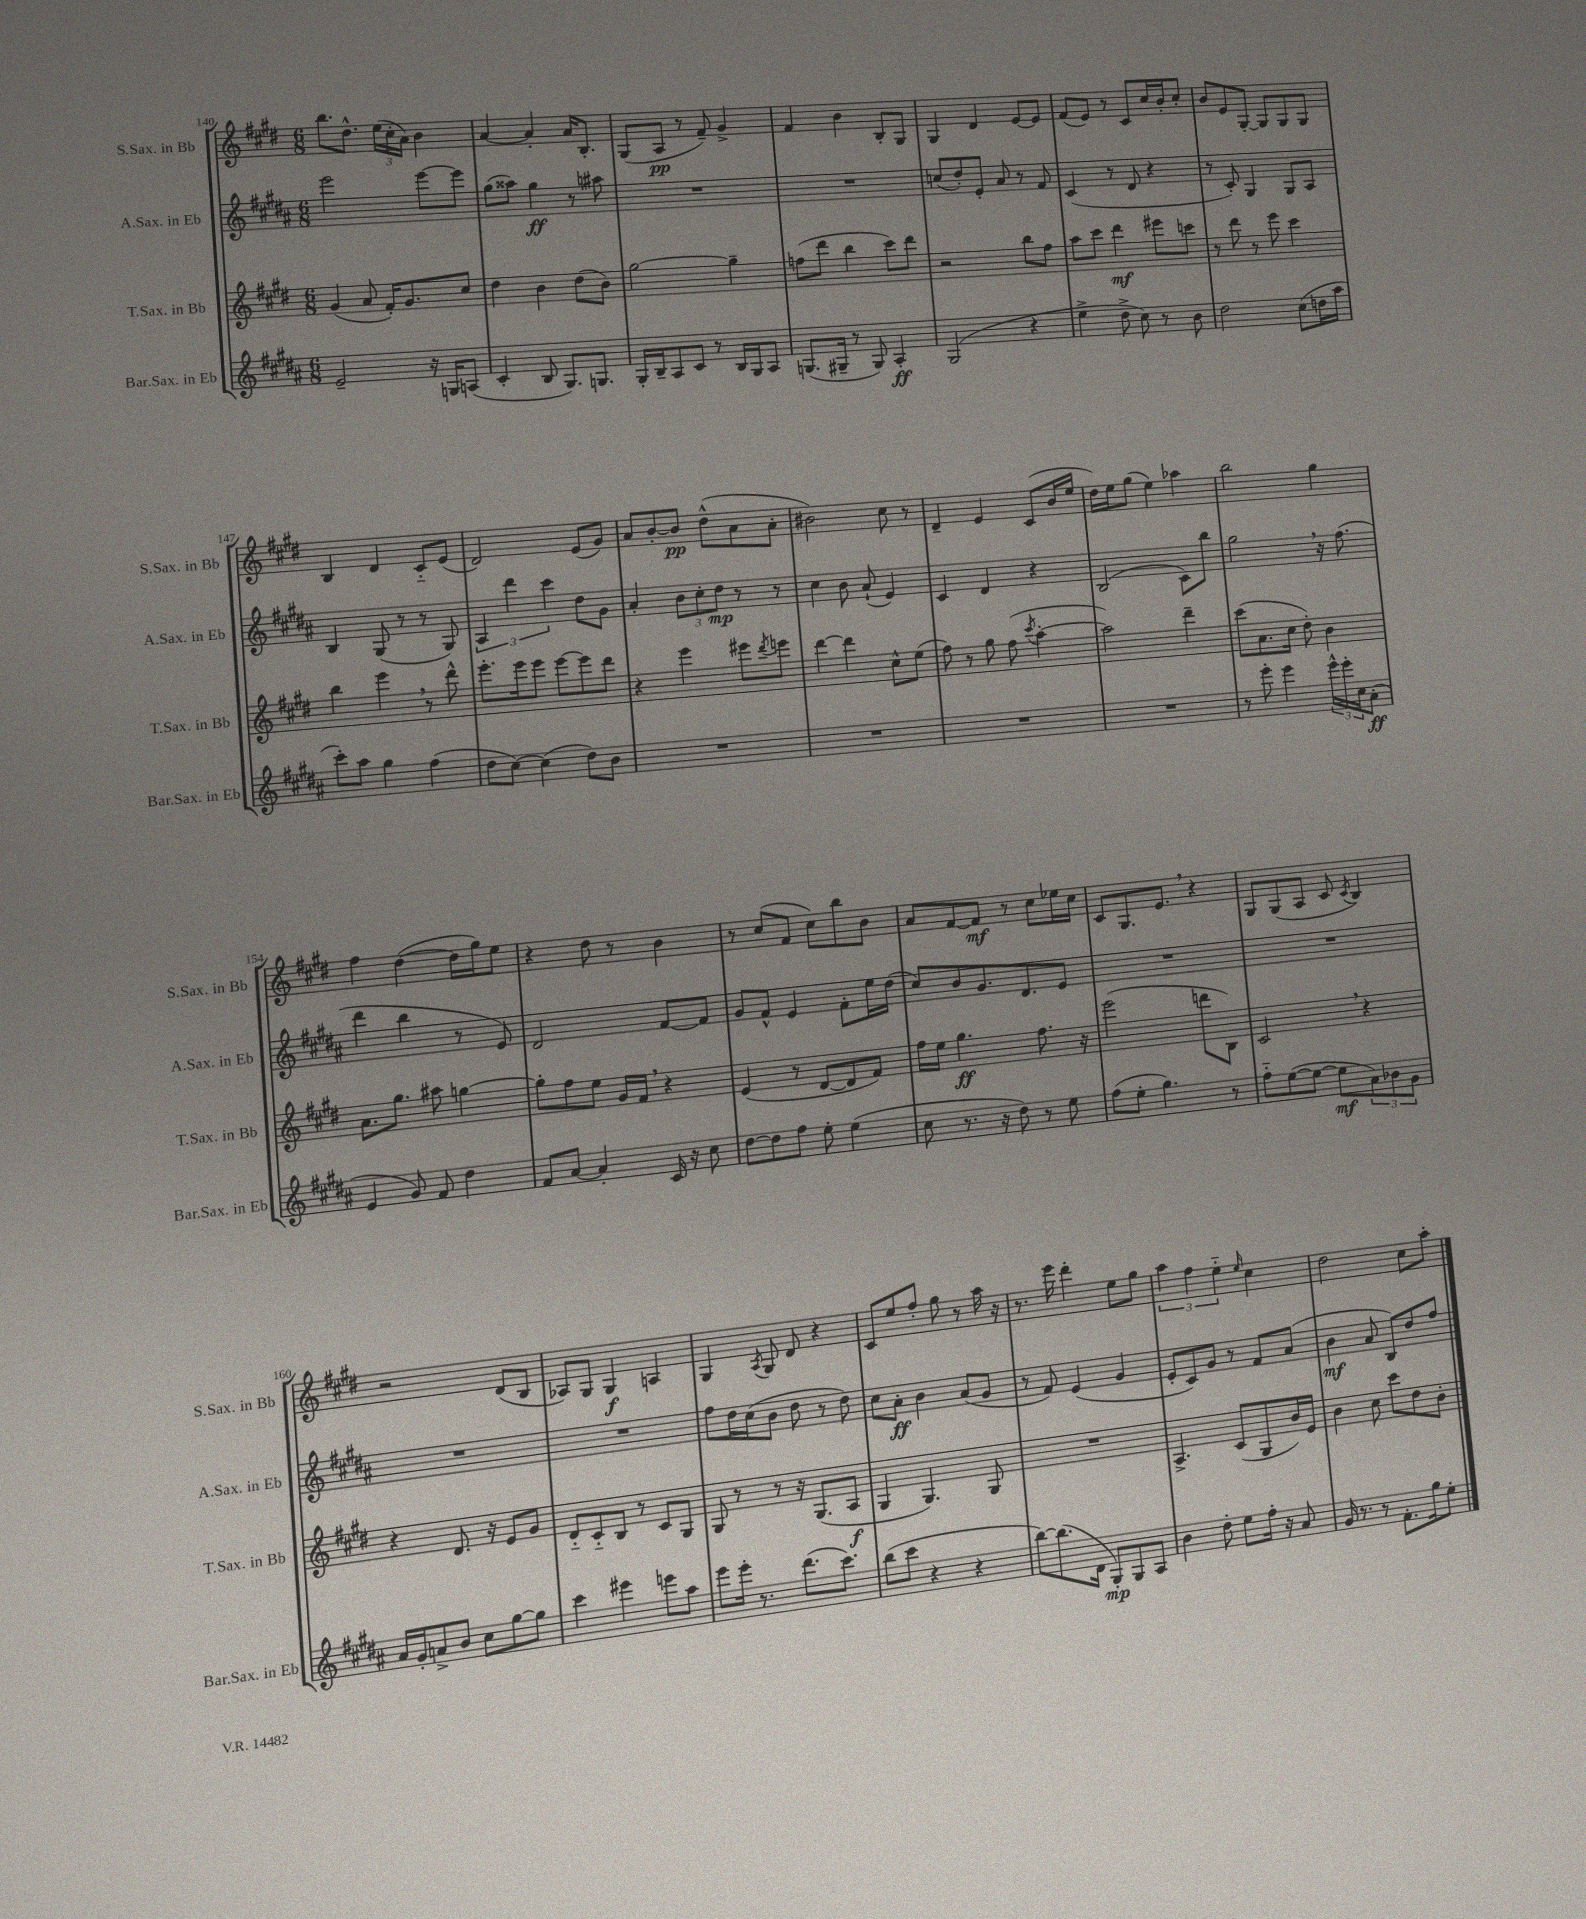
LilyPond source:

<<
\new StaffGroup <<
\new Staff = "s0" \with { instrumentName = "S.Sax. in Bb" shortInstrumentName = "S.Sax. in Bb" } {
    \clef treble \key e \major \numericTimeSignature \time 6/8
    b''8. dis''8.-^ \tuplet 3/2 { e''16( cis''16-. a'16) } b'4 |
    a'4~ a'4-. a'16 b8.-. |
    gis8( a8\pp r8 fis'8--) gis'4-> |
    fis'4 b'4 b8-. gis8 |
    gis4 dis'4 e'8~ e'8 |
    fis'8( e'8) r8 cis'8 cis''16 b'16-. cis''8-. |
    b'8 e'8 gis8~-. gis8 gis8 gis8 |
    b4 dis'4 cis'8-_ e'8( |
    dis'2) e'8( gis'8) |
    a'8 b'8~-. b'8\pp dis''8-^( a'8 a'8-. |
    bis'2) cis''8 r8 |
    dis'4-- e'4 cis'8( b'16 e''16 |
    dis''16) e''16 gis''8( e''4) aes''4 |
    b''2 gis''4 |
    fis''4 dis''4~( dis''16 gis''16) e''8 |
    r4 dis''8 r8 b'4 |
    r8 cis''8( fis'8 cis''8) b''8 b'8 |
    a'8 fis'8~ fis'8\mf r8 cis''8 ees''16 cis''16 |
    cis'8 gis8. e'8. \breathe r4 |
    gis8 gis8( a8 cis'8 \acciaccatura { cis'8 } b4) |
    r2 dis'8( b8 |
    aes8) gis8 gis4\f a4 |
    gis4 \acciaccatura { a8 } gis8 dis'8 r4 |
    cis'8 e''8 fis''8-. gis''8 r8 a''16 r16 |
    r8. e'''16 dis'''4-. e''8 gis''8 |
    \tuplet 3/2 { a''4 fis''4 e''4-_ } \grace { e''16 } cis''4 |
    dis''2 cis''8 a''8-. \bar "|." |
}
\new Staff = "s1" \with { instrumentName = "A.Sax. in Eb" shortInstrumentName = "A.Sax. in Eb" } {
    \clef treble \key b \major \numericTimeSignature \time 6/8
    e'''2 e'''8~ e'''8 |
    gis''8( aisis''8) gis''4\ff r8 ais''8 |
    R2. |
    R2. |
    c''8( dis''8-.) e'8-. ais'8 r8 fis'8 |
    cis'4( r8 dis'8 r4 |
    r8 cis'8-.) gis4 gis8 ais8 |
    b4 gis8( r8 r8 gis8) |
    \tuplet 3/2 { ais4 dis'''4 cis'''4 } dis''8 gis'8 |
    ais'4-. \tuplet 3/2 { b'8 cis''8-. dis''8\mp } r8 r8 |
    cis''4 b'8 ais'8-!( e'4) |
    cis'4 dis'4 r4 |
    b2( cis'8) b''8 |
    gis''2 \breathe r16 fis''8.( |
    dis'''4 b''4 r8 e'8) |
    dis'2 fis'8~ fis'8 |
    gis'8 fis'8-^ e'4 fis'8-. e''16 dis''16( |
    cis''8) b'8 gis'8. dis'8. e'8 |
    R2. |
    R2. |
    R2. |
    R2. |
    fis''8 dis''16 cis''16( b'8 dis''8 r8 dis''8) |
    cis''8 ais'8-.\ff b'4 ais'8( gis'8 |
    r8 fis'8) e'4( gis'4 |
    e'8-. cis'8) gis'8 r8 fis'8 ais'8( |
    b'4\mf ais'8 b8) dis''8 fis''8 \bar "|." |
}
\new Staff = "s2" \with { instrumentName = "T.Sax. in Bb" shortInstrumentName = "T.Sax. in Bb" } {
    \clef treble \key e \major \numericTimeSignature \time 6/8
    gis'4( a'8 fis'16-.) gis'8. cis''8 |
    dis''4 b'4 dis''8( b'8) |
    gis''2~ gis''4-- |
    f''8( dis'''8 b''4 cis'''8) dis'''8 |
    r2 b''8 fis''8 |
    a''8 cis'''8 dis'''4\mf eis'''8 c'''8 |
    r8 dis'''8 r8 e'''8 cis'''4 |
    b''4 e'''4 \breathe r8 dis'''8-^ |
    e'''8.-. e'''16 e'''8 e'''8~ e'''8 dis'''8 |
    r4 e'''4 eis'''8 \acciaccatura { dis'''8 } e'''8 |
    dis'''4~ dis'''4 cis''8-^ e''8( |
    fis''8) r8 gis''8 fis''8( \acciaccatura { cis'''8 } a''4~-. |
    a''2) dis'''4-- |
    cis'''8( a'8. cis''16 dis''8-.) b'4 |
    a'8. gis''8. ais''8 g''4~ |
    g''8-. fis''8 e''8 gis'16 fis'16 \breathe r4 |
    e'4( r8 dis'8~ dis'8 fis'8) |
    fis''16 e''16 gis''4.\ff fis''8. r16 |
    e'''2( d'''8 b8) |
    cis'2 \breathe r4 |
    r4 dis'8. r16 e'8 gis'8 |
    dis'8-_ cis'8-_ b8 r8 cis'8 gis8 |
    gis8 r8 r8 r16 gis8.( a8\f |
    gis4 gis4.) gis8 |
    R2. |
    a4.-> cis'8( gis8 b'16) e'16 |
    b'4 cis''8 cis'''8 dis''8 b'8-. \bar "|." |
}
\new Staff = "s3" \with { instrumentName = "Bar.Sax. in Eb" shortInstrumentName = "Bar.Sax. in Eb" } {
    \clef treble \key b \major \numericTimeSignature \time 6/8
    e'2-- r16 g16 a8( |
    cis'4-. b8 gis8.) g8. |
    gis16-. b16-- ais8 cis'8 r8 b16 gis16 ais8 |
    g8.( gis16-- r8 gis8) ais4-.\ff |
    gis2( r4 |
    e''4-> dis''8-> cis''8) r8 b'8 |
    dis''2 cis''8( d''16 ais''16 |
    cis'''8-.) ais''8 gis''4 fis''4( |
    dis''8 cis''8~) cis''4( dis''8) b'8 |
    R2. |
    R2. |
    R2. |
    R2. |
    r8 e'''8-. e'''4 \tuplet 3/2 { e'''16-^ e'''16-. cis''16 } ais'8-.\ff( |
    e'4 gis'8) fis'8 dis''4 |
    fis'8 ais'8~ ais'4-. cis'16 r16 cis''8 |
    dis''8~ dis''8 fis''8 e''8-. e''4( |
    cis''8 r8. r16 dis''8) r8 e''8 |
    fis''8( e''8-. gis''4.) r8 |
    fis''8-_ e''8~( e''8~ e''8\mf \tuplet 3/2 { ais'8) bes'8 gis'8 } |
    ais'16 gis'16-. a'8-> b'8 cis''8 gis''8~ gis''8 |
    cis'''4 eis'''4 e'''8 ais''8 |
    e'''8 e'''16-. r8. dis'''8.( cis'''8.) |
    b''8( cis'''8 r4 r4 |
    b''8~) b''8.( dis'16 gis8-.\mp) gis8 ais8 |
    b'4 dis''8-. e''8 fis''16-. r16 ais'8 |
    gis'16 r8. r8 fis'8.-. gis''16 e''8-. \bar "|." |
}
>>
>>
\layout { \context { \Score currentBarNumber = #140 } }
